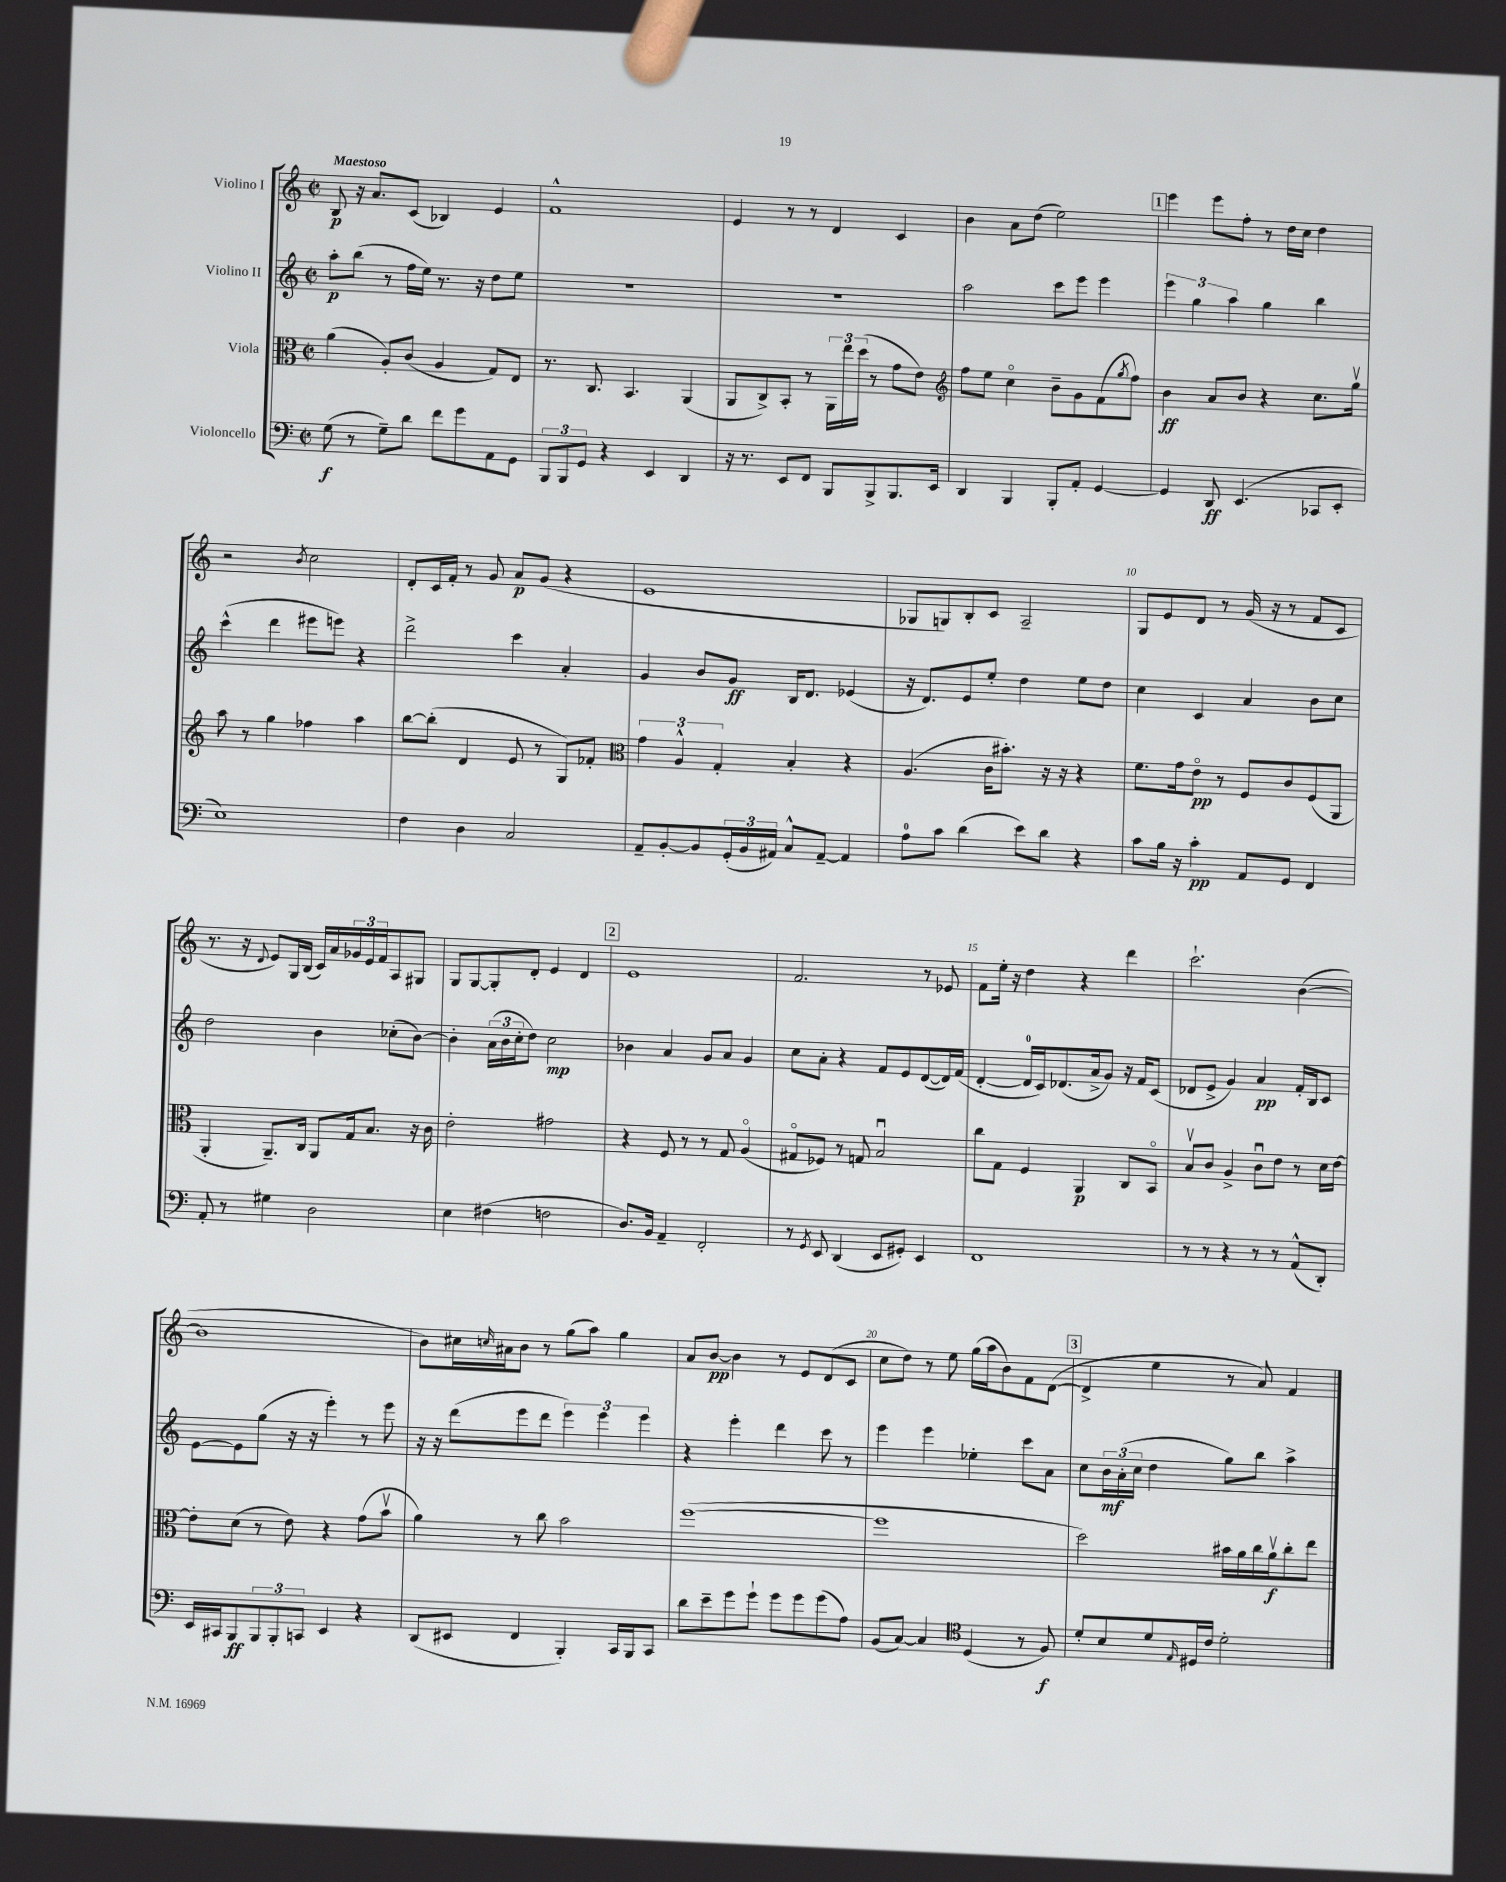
<<
\new StaffGroup <<
\new Staff = "s0" \with { instrumentName = "Violino I" } {
    \clef treble \key c \major \defaultTimeSignature \time 2/2 \tempo "Maestoso"
    b8\p r16 a'8. c'8( bes4) e'4 |
    f'1-^ |
    e'4 r8 r8 d'4 c'4 |
    b'4 a'8 d''8( e''2) |
    \mark \markup { \box "1" } e'''4 e'''8 f''8-. r8 d''16 c''16 d''4 |
    r2 \acciaccatura { b'8 } c''2 |
    d'8-. c'16 f'16-. r8 g'8 a'8\p g'8( r4 |
    e'1 |
    ges8 g8) b8-. c'8 a2-- |
    g8 e'8 d'8 r8 g'16( r16 r8 f'8 c'8 |
    r8. r16 \appoggiatura { d'8 } e'8) g16 b16( c'16) a'16 \tuplet 3/2 { ges'16 e'16 f'16 } a8 gis8 |
    g8 g8~ g8-. d'8-. e'4 d'4 |
    \mark \markup { \box "2" } e'1 |
    f'2. r8 ees'8 |
    f'8 e''16-. r16 d''4 r4 d'''4 |
    c'''2.-! b'4~( |
    b'1 |
    b'8) cis''16 \grace { c''16 } ais'16 b'8 r8 g''8( a''8) g''4 |
    a'8 b'8~\pp b'4 r8 e'8 d'8( c'8 |
    c''8 d''8) r8 e''8 g''16( a''16 b'8) f'8 d'8~( |
    \mark \markup { \box "3" } d'4-> e''4 r8 a'8) f'4 \bar "|." |
}
\new Staff = "s1" \with { instrumentName = "Violino II" } {
    \clef treble \key c \major \defaultTimeSignature \time 2/2
    a''8-.\p b''8( r8 f''16 e''16) r8. r16 d''8 e''8 |
    R1 |
    R1 |
    a''2 c'''8 e'''8 e'''4 |
    \mark \markup { \box "1" } \tuplet 3/2 { e'''4 g''4 a''4 } g''4 b''4 |
    c'''4-^( d'''4 eis'''8 e'''8) r4 |
    d'''2-> c'''4 a'4-. |
    g'4 b'8 g'8\ff b16 d'8. ees'4( |
    r16 d'8.) e'8 e''8-. d''4 e''8 d''8 |
    c''4 c'4 a'4 b'8 c''8 |
    d''2 b'4 ces''8-.( b'8~) |
    b'4-. \tuplet 3/2 { a'16( b'16 c''16-. } d''8) c''2\mp |
    \mark \markup { \box "2" } bes'4 a'4 g'8 a'8 g'4 |
    c''8 a'8-. r4 f'8 e'8 d'8~( d'16) f'16( |
    d'4~-. d'16-0 c'16) des'8.( a'16-> g'8) r16 f'16 c'8( |
    des'8 e'8-> g'4) a'4\pp f'16-. b16 c'8 |
    e'8~ e'8 g''8( r16 r16 e'''4-.) r8 e'''8 |
    r16 r16 d'''8( e'''8 d'''8 \tuplet 3/2 { e'''4) e'''4 e'''4 } |
    r4 e'''4-. d'''4 c'''8 r8 |
    e'''4 e'''4 ees''4-. c'''8 a'8 |
    \mark \markup { \box "3" } c''8 \tuplet 3/2 { b'16\mf a'16-.( c''16 } d''4 g''8) b''8 a''4-> \bar "|." |
}
\new Staff = "s2" \with { instrumentName = "Viola" } {
    \clef alto \key c \major \defaultTimeSignature \time 2/2
    a'4( a8-.) c'8( a4 g8) e8 |
    r8. c8. b,4. a,4( |
    a,8 c8->) b,8-. r8 \tuplet 3/2 { a,16 e''16 d''16( } r8 g'8 e'8) |
    \clef treble f''8 e''8 c''4\flageolet b'8-- g'8 f'8( \acciaccatura { g''8 } f''8) |
    \mark \markup { \box "1" } b'4\ff a'8 b'8 r4 c''8. g''16\upbow |
    a''8 r8 g''4 fes''4 a''4 |
    b''8~ b''8-.( d'4 e'8 r8 g8) fes'8-. |
    \clef alto \tuplet 3/2 { g'4 a4-^ g4-. } b4-. r4 |
    a4.( c'16 bis'8.-.) r16 r16 r4 |
    f'8. g'16 e'8\flageolet\pp r8 f8 c'8 f8( a,8 |
    a,4-. a,8.--) c16 a,8 g16 b8. r16 c'16 |
    e'2-. gis'2 |
    \mark \markup { \box "2" } r4 f8 r8 r8 g8 a4\flageolet( |
    gis8\flageolet fes8) r8 g8 b2\downbow |
    c''8 g8 f4 a,4\p c8 b,8\flageolet |
    b8\upbow c'8 a4-> c'8\downbow e'8 r8 d'16 e'16~ |
    e'8-. d'8( r8 e'8) r4 g'8( b'8\upbow |
    a'4) r8 c''8 b'2 |
    f''1~( |
    f''1 |
    \mark \markup { \box "3" } d''2) bis'16 a'16 c''16 a'16\upbow\f c''8-. e''8 \bar "|." |
}
\new Staff = "s3" \with { instrumentName = "Violoncello" } {
    \clef bass \key c \major \defaultTimeSignature \time 2/2
    g8\f( r8 g8--) d'8 f'8 g'8 a,8 g,8 |
    \tuplet 3/2 { b,,8 b,,8 g,8 } r4 e,4 d,4 |
    r16 r8. e,8 f,8 b,,8 b,,8-> b,,8. e,16 |
    d,4 b,,4 b,,8-. a,8-. g,4~ |
    \mark \markup { \box "1" } g,4 d,8\ff e,4.( ces,8 e,8-. |
    e1) |
    f4 d4 c2 |
    a,8-- b,8~-. b,8 \tuplet 3/2 { g,16-.( b,16 ais,16) } c8-^ ais,8~-- ais,4 |
    a8-0 c'8 d'4( e'8) d'8 r4 |
    c'8 b16 r16 c'4-.\pp a,8 g,8 f,4 |
    a,8-. r8 gis4 d2 |
    e4 fis4( f2 |
    \mark \markup { \box "2" } d8.) b,16 a,4-- f,2-. |
    r8 \acciaccatura { g,8 } e,8 d,4( e,8 gis,8-.) e,4 |
    f,1 |
    r8 r8 r4 r8 r8 a,8-^( d,8-.) |
    e,16 cis,16 b,,8\ff \tuplet 3/2 { b,,8 b,,8-. c,8 } e,4 r4 |
    d,8( eis,8 f,4 b,,4-.) c,16 b,,16 c,8 |
    d'8 e'8-- g'8 g'8-! g'8 g'8 g'8( a8) |
    b,8( c8~) c4 \clef tenor d4( r8 f8\f) |
    \mark \markup { \box "3" } d'8-. b8 d'8 \grace { e16 } dis16 c'16 d'2-. \bar "|." |
}
>>
>>
\layout { \context { \Score \override BarNumber.break-visibility = ##(#f #t #t) barNumberVisibility = #(every-nth-bar-number-visible 5) } }
